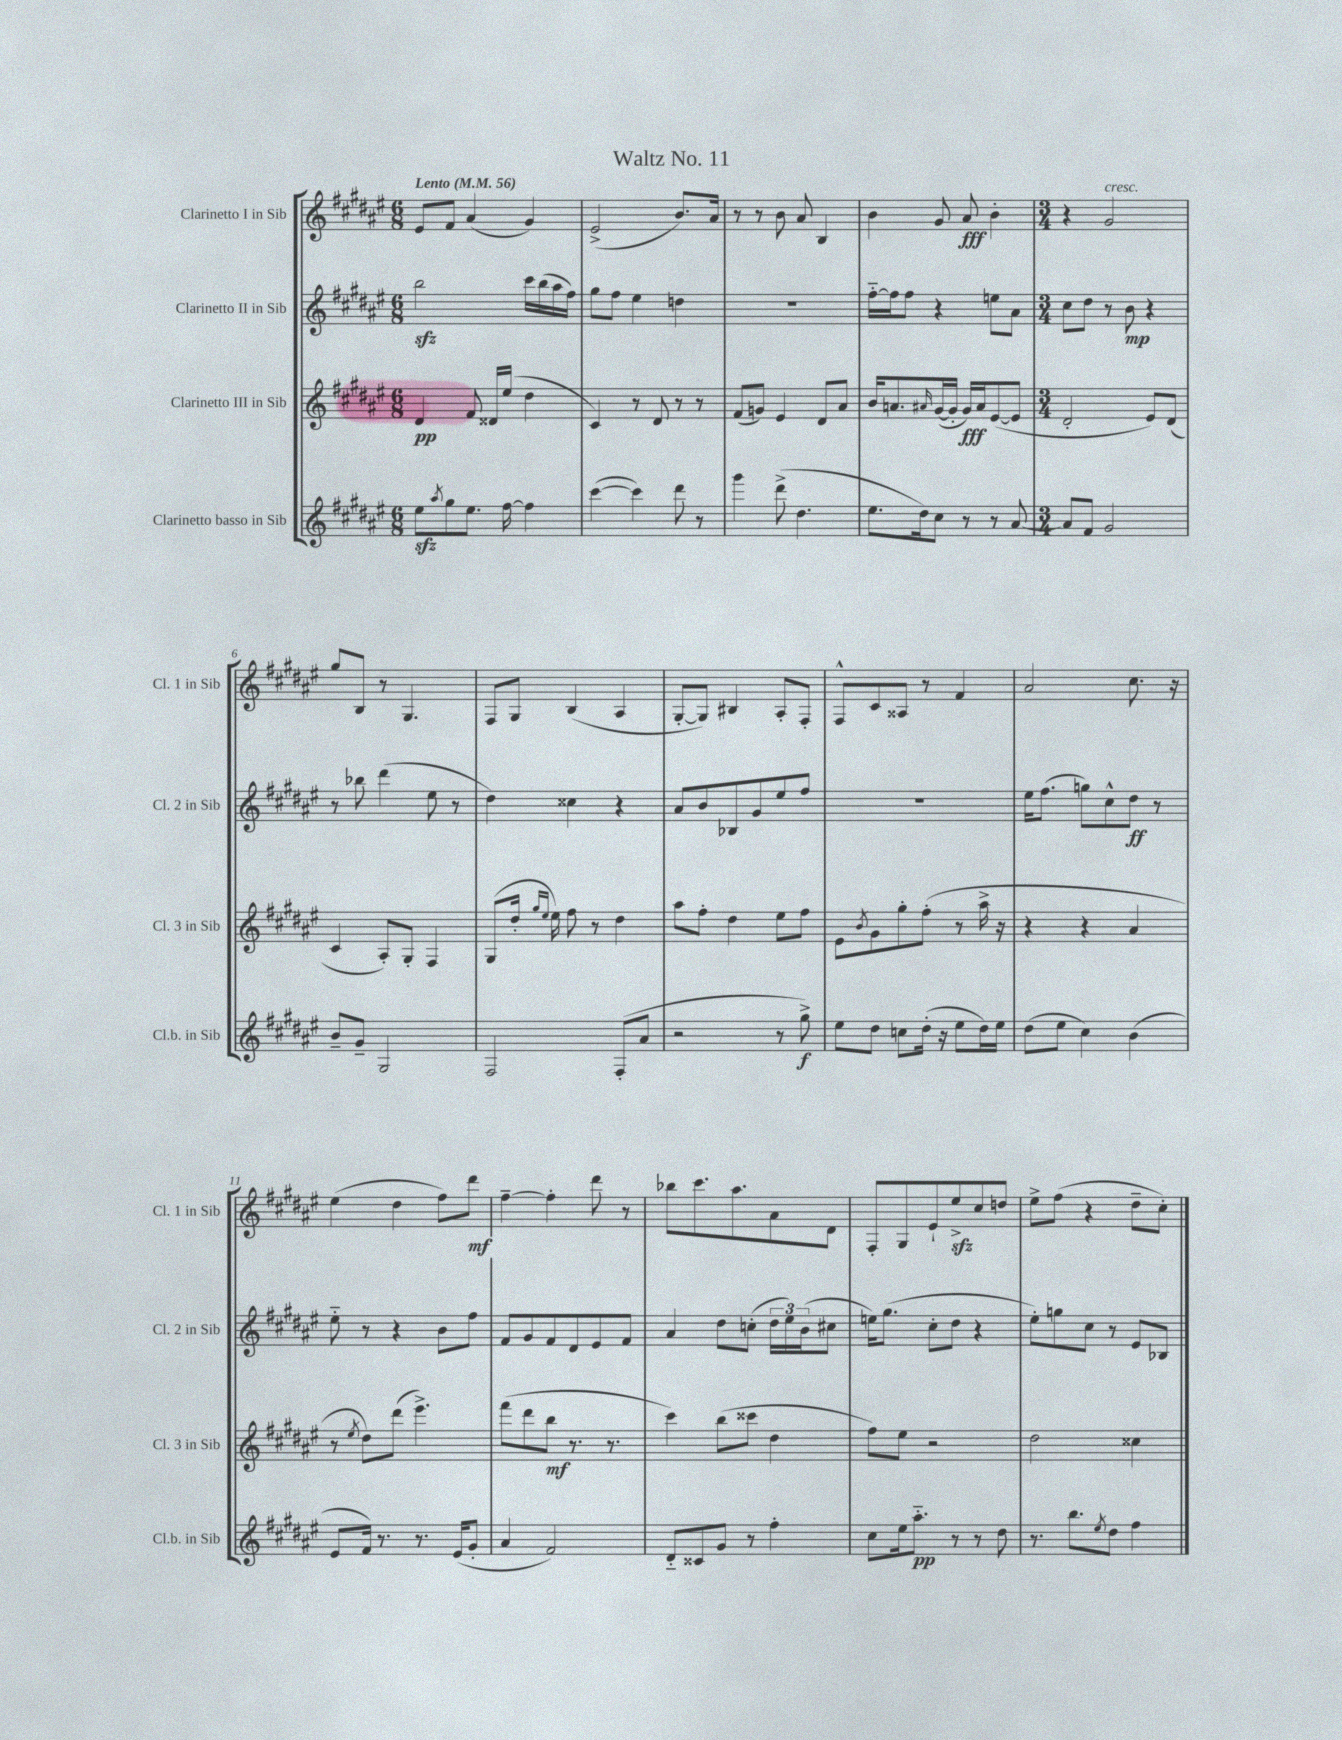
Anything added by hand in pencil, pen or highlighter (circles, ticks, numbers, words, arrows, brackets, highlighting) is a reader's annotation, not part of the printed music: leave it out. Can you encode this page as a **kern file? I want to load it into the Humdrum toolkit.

**kern	**dynam	**kern	**dynam	**kern	**dynam	**kern	**dynam
*part4	*part4	*part3	*part3	*part2	*part2	*part1	*part1
*staff4	*staff4	*staff3	*staff3	*staff2	*staff2	*staff1	*staff1
*I"Clarinetto basso in Sib	*	*I"Clarinetto III in Sib	*	*I"Clarinetto II in Sib	*	*I"Clarinetto I in Sib	*
*I'Cl.b. in Sib	*	*I'Cl. 3 in Sib	*	*I'Cl. 2 in Sib	*	*I'Cl. 1 in Sib	*
*clefG2	*	*clefG2	*	*clefG2	*	*clefG2	*
*k[f#c#g#d#a#e#]	*	*k[f#c#g#d#a#e#]	*	*k[f#c#g#d#a#e#]	*	*k[f#c#g#d#a#e#]	*
*M6/8	*	*M6/8	*	*M6/8	*	*M6/8	*
*MM56	*	*MM56	*	*MM56	*	*MM56	*
=1	=1	=1	=1	=1	=1	=1	=1
!	!	!	!	!	!	!LO:TX:a:B:t=Lento	!
8ee#zz\L	.	4d#/	pp	2bbzz\	.	8e#/L	.
8qaa#/	.	.	.	.	.	.	.
8gg#\	.	.	.	.	.	8f#/J	.
8.ee#\J	.	8f#/	.	.	.	(4a#/	.
.	.	16d##X/LL	.	.	.	.	.
[16ff#\	.	(16ee#/JJ	.	.	.	.	.
4ff#\]	.	4dd#\	.	16ccc#\LL	.	4g#/)	.
.	.	.	.	(16bb\	.	.	.
.	.	.	.	16aa#\	.	.	.
.	.	.	.	16ff#\JJ)	.	.	.
=2	=2	=2	=2	=2	=2	=2	=2
([4ccc#\	.	4c#/)	.	8gg#\L	.	(2e#^/	.
.	.	.	.	8ff#\J	.	.	.
4ccc#\])	.	8r	.	4ee#\	.	.	.
.	.	8d#/	.	.	.	.	.
8ddd#\	.	8r	.	4ddn\	.	8.b/L)	.
8r	.	8r	.	.	.	.	.
.	.	.	.	.	.	16a#/Jk	.
=3	=3	=3	=3	=3	=3	=3	=3
4ggg#\	.	(8f#/L	.	2.r	.	8r	.
.	.	8gn/J)	.	.	.	8r	.
(8ddd#^\	.	4e#/	.	.	.	8b\	.
4.dd#\	.	.	.	.	.	8a#/	.
.	.	8d#/L	.	.	.	4B/	.
.	.	8a#/J	.	.	.	.	.
=4	=4	=4	=4	=4	=4	=4	=4
8.ee#\L	.	16b/KL	.	[16ff#\LL	.	4b\	.
.	.	8.an/	.	16ff#\J]	.	.	.
.	.	.	.	8ff#\J	.	.	.
16dd#\k)	.	.	.	.	.	.	.
.	.	16qqa#X/	.	.	.	.	.
8cc#\J	.	([16g#/L	.	4r	.	8g#/	.
.	.	16g#'/JJ]	.	.	.	.	.
8r	.	16g#/LL)	fff	.	.	8a#/	fff
.	.	16a#/J	.	.	.	.	.
8r	.	([8e#/	.	8een\L	.	4b'\	.
[8a#/	.	8e#/J]	.	8a#\J	.	.	.
=5	=5	=5	=5	=5	=5	=5	=5
*M3/4	*	*M3/4	*	*M3/4	*	*M3/4	*
8a#/L]	.	2d#'/	.	8cc#\L	.	4r	.
8f#/J	.	.	.	8dd#\J	.	.	.
!	!	!	!	!	!	!LO:TX:a:i:t=cresc.	!
2g#/	.	.	.	8r	.	2g#/	.
.	.	.	.	8b\	mp	.	.
.	.	8e#/L)	.	4r	.	.	.
.	.	(8d#/J	.	.	.	.	.
!!LO:LB:g=z
=6	=6	=6	=6	=6	=6	=6	=6
8b~/L	.	4c#/	.	8r	.	8gg#/L	.
8g#~/J	.	.	.	8bb-X\	.	8B/J	.
2G#/	.	8A#'/L)	.	(4ddd#\	.	8r	.
.	.	8G#'/J	.	.	.	4.G#/	.
.	.	4F#/	.	8ee#\	.	.	.
.	.	.	.	8r	.	.	.
=7	=7	=7	=7	=7	=7	=7	=7
2F#/	.	(8G#/L	.	4dd#\)	.	8F#/L	.
.	.	16dd#'/Jk	.	.	.	8G#/J	.
.	.	16qqgg#/LL	.	.	.	.	.
.	.	16qqee#/JJ	.	.	.	.	.
.	.	16ee#\)	.	.	.	.	.
.	.	8ff#\	.	4cc##X\	.	(4B/	.
.	.	8r	.	.	.	.	.
(8F#'/L	.	4dd#\	.	4r	.	4A#/	.
8a#/J	.	.	.	.	.	.	.
=8	=8	=8	=8	=8	=8	=8	=8
2r	.	8aa#\L	.	8a#/L	.	[8G#'/L	.
.	.	8ff#'\J	.	8b/	.	8G#/J])	.
.	.	4dd#\	.	8B-X/	.	4B#X/	.
.	.	.	.	8g#/	.	.	.
8r	.	8ee#\L	.	8ee#/	.	8A#'/L	.
8gg#^\)	f	8ff#\J	.	8ff#/J	.	8F#'/J	.
=9	=9	=9	=9	=9	=9	=9	=9
8ee#\L	.	8e#\L	.	2.r	.	8F#^^/L	.
.	.	8qb/	.	.	.	.	.
8dd#\J	.	8g#\	.	.	.	8c#/	.
8ccn\L	.	8gg#'\	.	.	.	8A##X/J	.
(16dd#'\Jk	.	(8ff#'\J	.	.	.	8r	.
16r	.	.	.	.	.	.	.
8ee#\L	.	8r	.	.	.	4f#/	.
16dd#\L)	.	16aa#^\	.	.	.	.	.
16ee#\JJ	.	16r	.	.	.	.	.
=10	=10	=10	=10	=10	=10	=10	=10
(8dd#\L	.	4r	.	16ee#\KL	.	2a#/	.
.	.	.	.	(8.ff#\J	.	.	.
8ee#\J	.	.	.	.	.	.	.
4cc#\)	.	4r	.	8ggn\L)	.	.	.
.	.	.	.	8cc#^^\	.	.	.
(4b\	.	4a#/	.	8dd#\J	ff	8.cc#\	.
.	.	.	.	8r	.	.	.
.	.	.	.	.	.	16r	.
!!LO:LB:g=z
=11	=11	=11	=11	=11	=11	=11	=11
8e#/L	.	8r	.	8ee#\	.	(4ee#\	.
.	.	8qee#/	.	.	.	.	.
16f#/Jk)	.	8dd#\L)	.	8r	.	.	.
8.r	.	.	.	.	.	.	.
.	.	(8ddd#\J	.	4r	.	4dd#\	.
8.r	.	4.eee#^\)	.	.	.	.	.
.	.	.	.	8b\L	.	8ff#\L)	.
(16e#/KL	.	.	.	.	.	.	.
8g#'/J	.	.	.	8ff#\J	.	8ddd#\J	mf
=12	=12	=12	=12	=12	=12	=12	=12
4a#/	.	(8fff#\L	.	8f#/L	.	[4ff#~\	.
.	.	8ddd#\	.	8g#/	.	.	.
2f#/)	.	8bb\J	mf	8f#/	.	4ff#'\]	.
.	.	8.r	.	8d#/	.	.	.
.	.	.	.	8e#/	.	8ddd#\	.
.	.	8.r	.	.	.	.	.
.	.	.	.	8f#/J	.	8r	.
=13	=13	=13	=13	=13	=13	=13	=13
8d#/L	.	4ccc#\)	.	4a#/	.	8bb-X\L	.
8c##X/	.	.	.	.	.	8.ccc#\	.
8g#/J	.	(8bb\L	.	8dd#\L	.	.	.
.	.	.	.	.	.	8.aa#\	.
8r	.	8ccc##X\J	.	(8ccn'\J	.	.	.
4ff#'\	.	4dd#\	.	24dd#\LL	.	8a#\	.
.	.	.	.	24ee#\)	.	.	.
.	.	.	.	(24b\J	.	.	.
.	.	.	.	8cc#X\J	.	8d#\J	.
=14	=14	=14	=14	=14	=14	=14	=14
8cc#\L	.	8ff#\L)	.	16een\KL)	.	8F#'/L	.
.	.	.	.	(8.gg#\J	.	.	.
16ee#\k	.	8ee#\J	.	.	.	8G#/	.
8.aa#\J	pp	.	.	.	.	.	.
.	.	2r	.	8cc#'\L	.	8e#`/	.
8r	.	.	.	8dd#\J	.	8ee#zz^/	.
8r	.	.	.	4r	.	8cc#/	.
8dd#\	.	.	.	.	.	8ddn/J	.
=15	=15	=15	=15	=15	=15	=15	=15
8.r	.	2dd#\	.	8ee#'\L)	.	8ee#^\L	.
.	.	.	.	8ggn\	.	(8ff#\J	.
8.bb\L	.	.	.	.	.	.	.
.	.	.	.	8cc#\J	.	4r	.
8qee#/	.	.	.	.	.	.	.
8dd#\J	.	.	.	8r	.	.	.
4ff#\	.	4cc##X\	.	8e#/L	.	8dd#~\L	.
.	.	.	.	8B-X/J	.	8cc#'\J)	.
==	==	==	==	==	==	==	==
*-	*-	*-	*-	*-	*-	*-	*-
